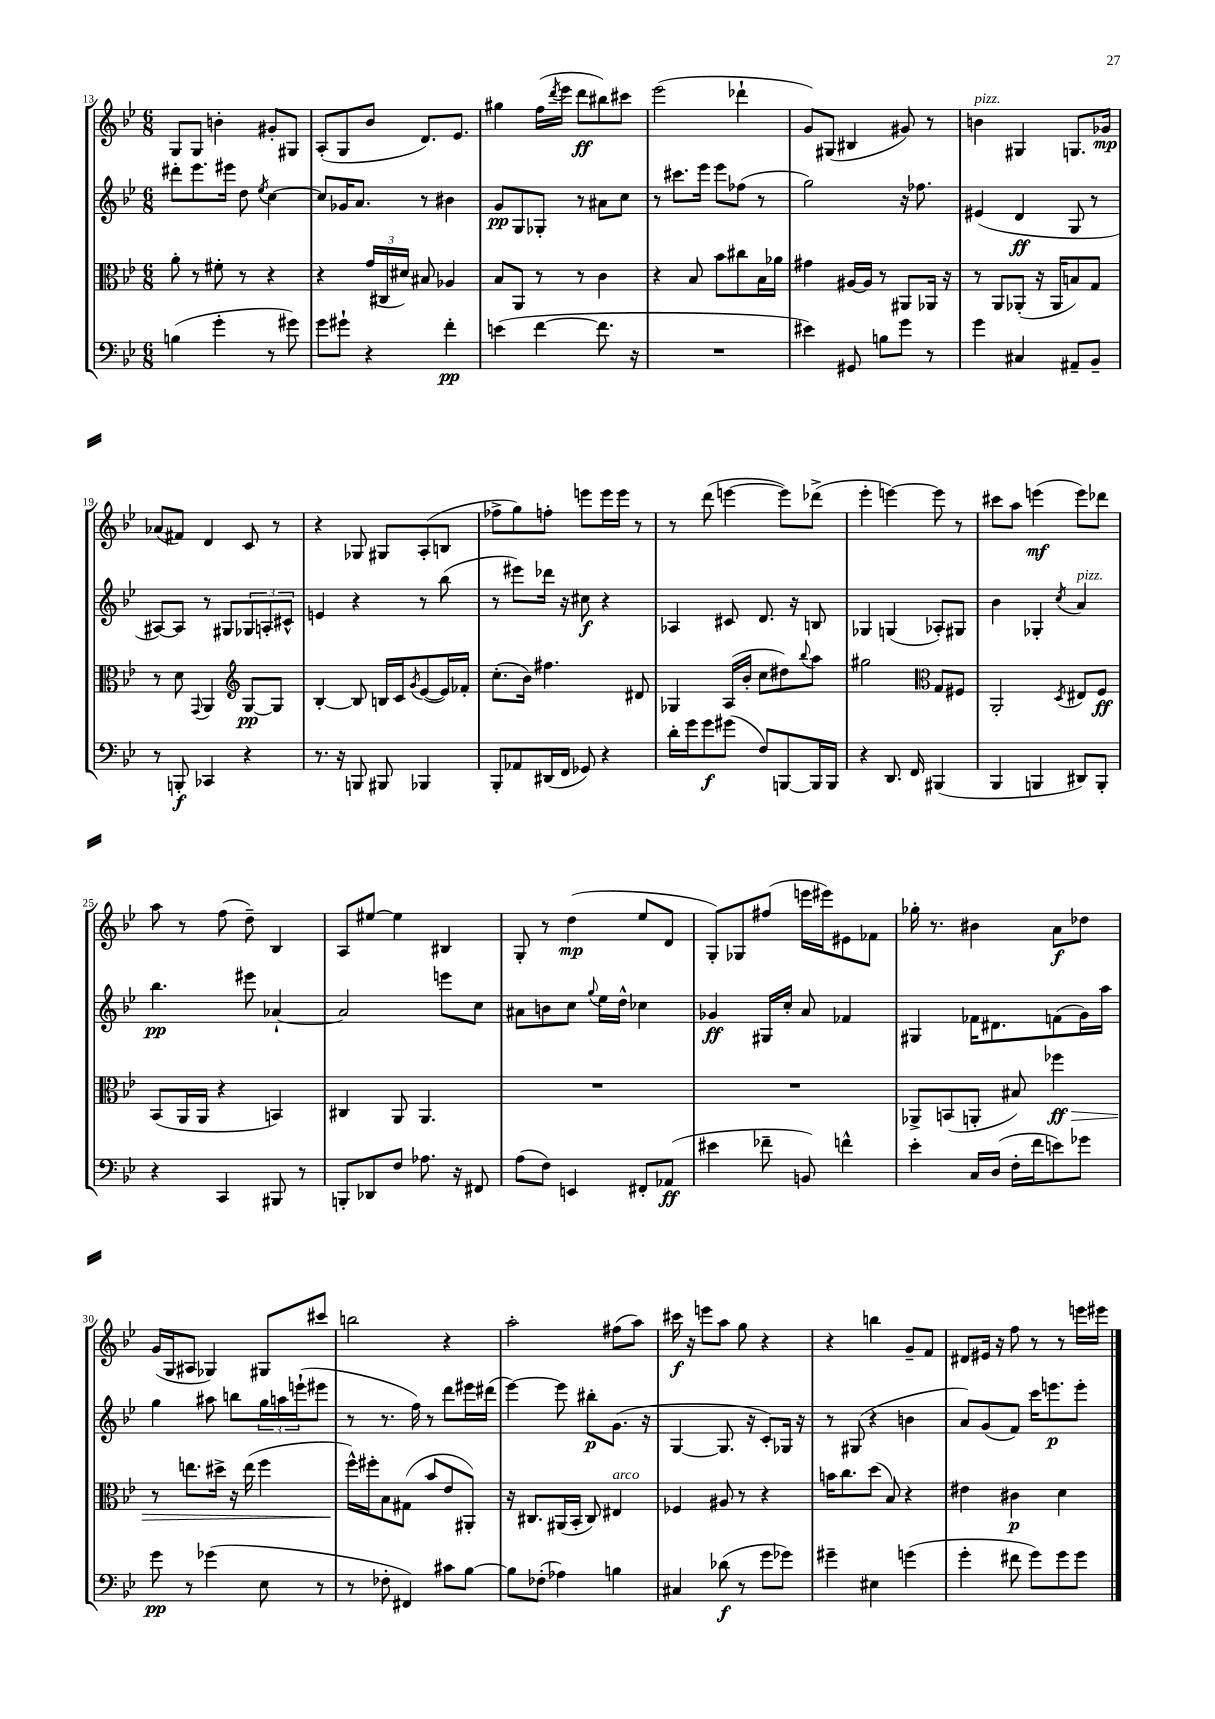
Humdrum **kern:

**kern	**dynam	**kern	**dynam	**kern	**dynam	**kern	**dynam
*part4	*part4	*part3	*part3	*part2	*part2	*part1	*part1
*staff4	*staff4	*staff3	*staff3	*staff2	*staff2	*staff1	*staff1
*clefF4	*	*clefC3	*	*clefG2	*	*clefG2	*
*k[b-e-]	*	*k[b-e-]	*	*k[b-e-]	*	*k[b-e-]	*
*M6/8	*	*M6/8	*	*M6/8	*	*M6/8	*
=13	=13	=13	=13	=13	=13	=13	=13
(4Bn\	.	8a'\	.	8ddd#X'\L	.	8G/L	.
.	.	8r	.	8.eee-\	.	8G/J	.
4g'\	.	8f#X'\	.	.	.	4bn'\	.
.	.	.	.	16eee#X\Jk	.	.	.
.	.	8r	.	8dd\	.	.	.
.	.	.	.	8qee-/	.	.	.
8r	.	4r	.	[4cc\	.	8g#X'/L	.
8g#X\)	.	.	.	.	.	8G#X/J	.
=14	=14	=14	=14	=14	=14	=14	=14
8g\L	.	4r	.	8cc/L]	.	(8A'/L	.
8g#X`\J	.	.	.	16g-X/K	.	8G/	.
.	.	.	.	8.a/J	.	.	.
4r	.	(24g/LL	.	.	.	8b-/J	.
.	.	24C#X/	.	.	.	.	.
.	.	24d#X/JJ)	.	.	.	.	.
.	.	8B#X/	.	8r	.	8.d/L)	.
4f'\	pp	4A-X/	.	4b#X\	.	.	.
.	.	.	.	.	.	8.e-/J	.
=15	=15	=15	=15	=15	=15	=15	=15
(4en\	.	8B-/L	.	8g/L	pp	4gg#X\	.
.	.	8AA/J	.	8G/	.	.	.
[4f\	.	8r	.	8G-X'/J	.	(16ff\LL	.
.	.	.	.	.	.	8qddd/	.
.	.	.	.	.	.	16eee-\JJ	.
.	.	8r	.	8r	.	8ddd\L	ff
8.f\]	.	4c\	.	8a#X\L	.	8bb#X\)	.
.	.	.	.	8cc\J	.	8ccc#X\J	.
16r	.	.	.	.	.	.	.
=16	=16	=16	=16	=16	=16	=16	=16
2.r	.	4r	.	8r	.	(2eee-\	.
.	.	.	.	8.ccc#X\L	.	.	.
.	.	8B-/	.	.	.	.	.
.	.	.	.	16eee-\Jk	.	.	.
.	.	8b-\L	.	8eee-\L	.	.	.
.	.	8cc#X\	.	(8ff-X\J	.	4ddd-X`\	.
.	.	16B-\L	.	8r	.	.	.
.	.	16a-X\JJ	.	.	.	.	.
=17	=17	=17	=17	=17	=17	=17	=17
4e#X\)	.	4g#X\	.	2gg\)	.	8g/L)	.
.	.	.	.	.	.	(8G#X/J	.
8GG#X/	.	[16A#X/LL	.	.	.	4B#X/	.
.	.	16A#/JJ]	.	.	.	.	.
8Bn\L	.	8r	.	.	.	.	.
8g\J	.	8AA#X/L	.	16r	.	8g#X/)	.
.	.	.	.	8.ff-X\	.	.	.
8r	.	16AA-X/Jk	.	.	.	8r	.
.	.	16r	.	.	.	.	.
=18	=18	=18	=18	=18	=18	=18	=18
!	!	!	!	!	!	!LO:TX:a:i:t=pizz.	!
4g\	.	8r	.	(4e#X/	.	4bn\	.
.	.	8AA/L	.	.	.	.	.
4C#X/	.	(8AA-X'/J	.	4d/	ff	4G#X/	.
.	.	16r	.	.	.	.	.
.	.	16AA-/KL	.	.	.	.	.
8AA#X~/L	.	8Bn/)	.	8G/	.	8.Gn/L	.
8BB-~/J	.	8G/J	.	8r	.	.	.
.	.	.	.	.	.	16g-X/Jk	mp
!!LO:LB:g=z
=19	=19	=19	=19	=19	=19	=19	=19
8r	.	8r	.	[8A#X/L)	.	(8a-X/L	.
8BBBn'/	f	8d\	.	8A#/J]	.	8f#X/J)	.
.	.	8qqGG/	.	.	.	.	.
4CC-X/	.	4AA/	.	8r	.	4d/	.
.	.	.	.	8G#X/L	.	.	.
*	*	*clefG2	*	*	*	*	*
4r	.	[8G/L	pp	12G-X/	.	8c/	.
.	.	.	.	12An'/	.	.	.
.	.	8G/J]	.	.	.	8r	.
.	.	.	.	12c#X^^/J	.	.	.
=20	=20	=20	=20	=20	=20	=20	=20
8.r	.	[4B-'/	.	4en/	.	4r	.
16r	.	.	.	.	.	.	.
8BBBn/	.	8B-/]	.	4r	.	8G-X/	.
8BBB#X/	.	16Bn/LL	.	.	.	8G#X/L	.
.	.	16c/J	.	.	.	.	.
.	.	8qg/	.	.	.	.	.
4BBB-X/	.	([8e-/	.	8r	.	(8A'/	.
.	.	16e-/L])	.	(8bb-\	.	8Bn/J	.
.	.	16f-X'/JJ	.	.	.	.	.
=21	=21	=21	=21	=21	=21	=21	=21
8BBB-'/L	.	(8.cc'\L	.	8r	.	8ff-X^\L	.
8AA-X/	.	.	.	8eee#X\L)	.	8gg\)	.
.	.	16b-\Jk)	.	.	.	.	.
(16DD#X/L	.	4.ff#X\	.	16ddd-X\Jk	.	8ffn'\J	.
16FF/JJ	.	.	.	16r	.	.	.
8GG-X/)	.	.	.	8cc#X\	f	8eeen\L	.
4r	.	.	.	4r	.	16eee\L	.
.	.	.	.	.	.	16eee\JJ	.
.	.	8d#X/	.	.	.	8r	.
=22	=22	=22	=22	=22	=22	=22	=22
16d'\LL	.	4G-X/	.	4A-X/	.	8r	.
16g\J	.	.	.	.	.	.	.
8g\	f	.	.	.	.	(8ddd\	.
(8g#X\J	.	(16A/LL	.	8c#X/	.	[4eeen\	.
.	.	16b-'/JJ	.	.	.	.	.
8F/L)	.	8cc\L	.	8.d/	.	.	.
[8BBBn/	.	8dd#X\)	.	.	.	8eee\L])	.
.	.	.	.	16r	.	.	.
.	.	8qqbb-/	.	.	.	.	.
16BBB/L]	.	8aa\J	.	8Bn/	.	(8ddd-X^\J	.
16BBB/JJ	.	.	.	.	.	.	.
=23	=23	=23	=23	=23	=23	=23	=23
4r	.	2gg#X\	.	4G-X/	.	4eee-'\	.
8.DD/	.	.	.	(4Gn/	.	[4eeen\)	.
16FF/	.	.	.	.	.	.	.
*	*	*clefC3	*	*	*	*	*
(4BBB#X/	.	8G/L	.	8A-X'/L)	.	8eee\]	.
.	.	8F#X/J	.	8G#X/J	.	8r	.
=24	=24	=24	=24	=24	=24	=24	=24
4BBB-/	.	2AA'/	.	4b-\	.	8ccc#X\L	.
.	.	.	.	.	.	8aa\J	.
4BBBn/	.	.	.	4G-X'/	.	(4eeen\	mf
.	.	8qD/	.	8qcc/	.	.	.
!	!	!	!	!LO:TX:a:i:t=pizz.	!	!	!
8DD#X/L)	.	8E#X/L	.	4a/	.	8eee\L)	.
8BBB'/J	.	8F/J	ff	.	.	8ddd-X\J	.
!!LO:LB:g=z
=25	=25	=25	=25	=25	=25	=25	=25
4r	.	(8BB-/L	.	4.bb-\	pp	8aa\	.
.	.	16AA/L	.	.	.	8r	.
.	.	16AA/JJ	.	.	.	.	.
4CC/	.	4r	.	.	.	(8ff\	.
.	.	.	.	8eee#X\	.	8dd~\)	.
8BBB#X/	.	4BBn/)	.	[4a-X`/	.	4B-/	.
8r	.	.	.	.	.	.	.
=26	=26	=26	=26	=26	=26	=26	=26
8BBBn'/L	.	4C#X/	.	2a-/]	.	8A/L	.
8DD-X/	.	.	.	.	.	[8ee#X/J	.
8F/J	.	8AA/	.	.	.	4ee#\]	.
8.A-X\	.	4.AA/	.	.	.	.	.
.	.	.	.	8eeen\L	.	4B#X/	.
16r	.	.	.	.	.	.	.
8FF#X/	.	.	.	8cc\J	.	.	.
=27	=27	=27	=27	=27	=27	=27	=27
(8A\L	.	2.r	.	8a#X\L	.	8G'/	.
8F\J)	.	.	.	8bn\	.	8r	.
4EEn/	.	.	.	8cc\J	.	(4dd\	mp
.	.	.	.	8qqgg/	.	.	.
.	.	.	.	16ee-\LL	.	.	.
.	.	.	.	16dd^^\JJ	.	.	.
8FF#X'/L	.	.	.	4cc-X\	.	8ee-/L	.
(8AA-X/J	ff	.	.	.	.	8d/J	.
=28	=28	=28	=28	=28	=28	=28	=28
4e#X\	.	2.r	.	4g-X/	ff	8G'/L)	.
.	.	.	.	.	.	8G-X/	.
8f-X~\	.	.	.	16G#X/LL	.	(8ff#X/J	.
.	.	.	.	16cc'/JJ	.	.	.
8BBn/)	.	.	.	8a/	.	16eeen\LL	.
.	.	.	.	.	.	16eee#X\J)	.
4fn^^\	.	.	.	4f-X/	.	8e#X\	.
.	.	.	.	.	.	8f-X\J	.
=29	=29	=29	=29	=29	=29	=29	=29
4e-'\	.	8AA-X^/L	.	4G#X/	.	16gg-X'\	.
.	.	.	.	.	.	8.r	.
.	.	(8BBn/	.	.	.	.	.
16C/LL	.	8AAn'/J	.	16f-X\KL	.	4b#X\	.
(16D/JJ	.	.	.	8.d#X\	.	.	.
16F'\LL	.	8B#X/)	.	.	.	.	.
16f\J	.	.	.	.	.	.	.
!	!	!	!LO:HP:b	!	!	!	!
8en\)	.	4ff-X\	> ff	(8fn\	.	8a\L	f
8g-X\J	.	.	.	16g\L)	.	8dd-X\J	.
.	.	.	.	16aa\JJ	.	.	.
!!LO:LB:g=z
=30	=30	=30	=30	=30	=30	=30	=30
8g\	pp	8r	.	4gg\	.	(16g/LL	.
.	.	.	.	.	.	16G/J	.
8r	.	8.een\L	.	.	.	8A#X/J	.
(4g-X\	.	.	.	8aa#X\	.	4G-X/)	.
.	.	16dd#X^\Jk	.	.	.	.	.
.	.	16r	.	8bbn\L	.	.	.
.	.	(16ee\	.	.	.	.	.
8E-\	.	4ff\	.	24gg\L	.	8G#X/L	.
.	.	.	.	24aan\	.	.	.
.	.	.	.	(24eeen`\J	.	.	.
8r	.	.	.	8eee#X\J	.	8ccc#X/J	.
=31	=31	=31	=31	=31	=31	=31	=31
8r	.	16ff^^\LL)	.	8r	.	2bbn\	.
.	.	16ff#X'\J	]	.	.	.	.
8F-X'\	.	8B-\	.	8.r	.	.	.
4FF#X/)	.	(8G#X\J	.	.	.	.	.
.	.	.	.	16ff\)	.	.	.
.	.	8b-/L	.	8r	.	.	.
8c#X\L	.	8e-/	.	8ddd\L	.	4r	.
[8B-\J	.	8AA#X'/J)	.	16eee#X\L	.	.	.
.	.	.	.	(16ddd#X\JJ	.	.	.
=32	=32	=32	=32	=32	=32	=32	=32
8B-\L]	.	16r	.	[4eee-\)	.	2aa'\	.
.	.	8.C#X/L	.	.	.	.	.
(8F-X'\J	.	.	.	.	.	.	.
4A-X\)	.	(16AA#X/L	.	8eee-\]	.	.	.
.	.	16BB-'/JJ	.	.	.	.	.
.	.	8C#/)	.	8bb#X'\L	p	.	.
!	!	!LO:TX:a:i:t=arco	!	!	!	!	!
4Bn\	.	4E#X/	.	(8.g\J	.	(8ff#X\L	.
.	.	.	.	.	.	8aa\J)	.
.	.	.	.	16r	.	.	.
=33	=33	=33	=33	=33	=33	=33	=33
4C#X/	.	4F-X/	.	[4G/	.	16ccc#X\	f
.	.	.	.	.	.	16r	.
.	.	.	.	.	.	8eeen\L	.
(8d-X\	f	8A#X/	.	8.G/]	.	8aa\J	.
8r	.	8r	.	.	.	8gg\	.
.	.	.	.	16r	.	.	.
8g\L	.	4r	.	8c'/L)	.	4r	.
8g-X\J)	.	.	.	16G-X/Jk	.	.	.
.	.	.	.	16r	.	.	.
=34	=34	=34	=34	=34	=34	=34	=34
4g#X~\	.	16bn\KL	.	8r	.	4r	.
.	.	8.cc\	.	.	.	.	.
.	.	.	.	(8G#X/	.	.	.
4E#X\	.	(8dd\J	.	4r	.	4bbn\	.
.	.	8B-/)	.	.	.	.	.
(4gn\	.	4r	.	4bn\	.	8g~/L	.
.	.	.	.	.	.	8f/J	.
=35	=35	=35	=35	=35	=35	=35	=35
4g'\	.	4e#X\	.	8a/L)	.	8d#X/L	.
.	.	.	.	(8g/	.	16e#X/Jk	.
.	.	.	.	.	.	16r	.
8f#X\	.	4c#X\	p	8f/J)	.	8ff\	.
8g\L)	.	.	.	16ccc\KL	.	8r	.
.	.	.	.	8.eeen\	p	.	.
8g\	.	4d\	.	.	.	8r	.
8g\J	.	.	.	8eee'\J	.	16eeen\LL	.
.	.	.	.	.	.	16eee#X\JJ	.
==	==	==	==	==	==	==	==
*-	*-	*-	*-	*-	*-	*-	*-
